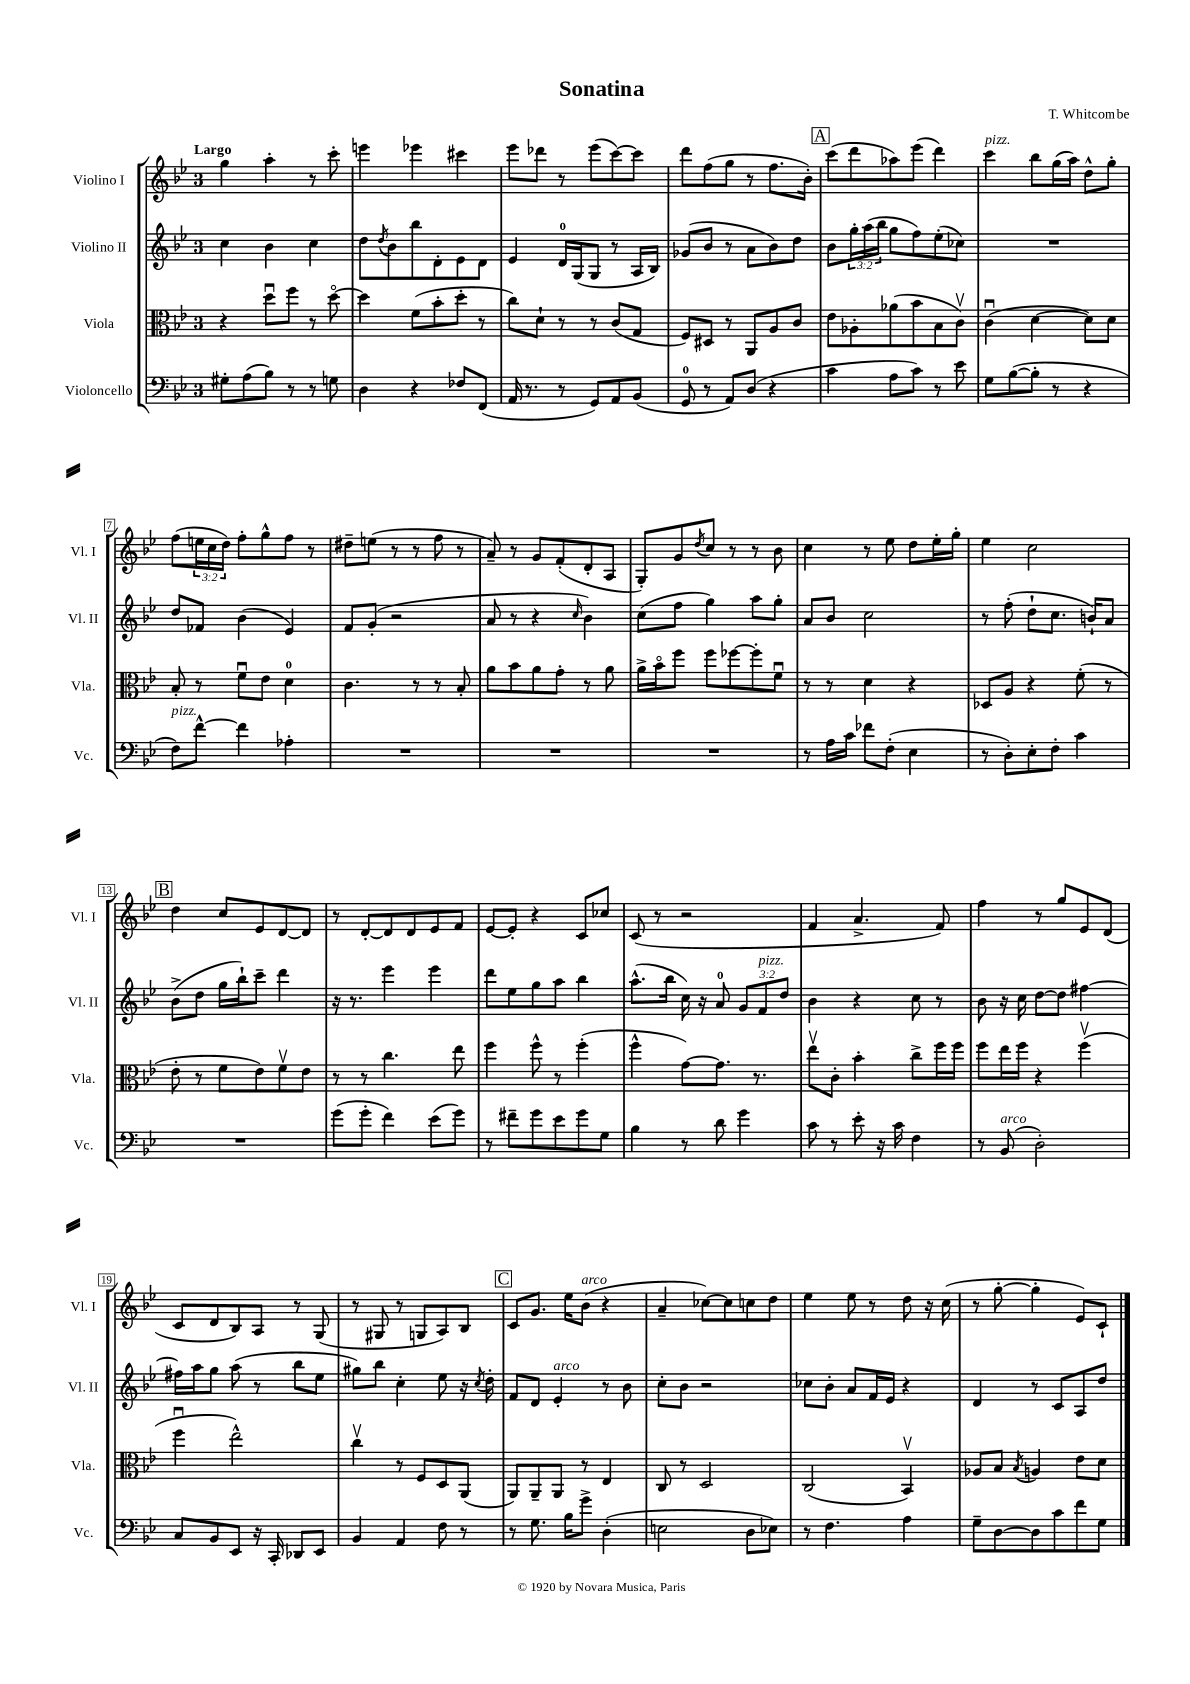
\header { title = "Sonatina" composer = "T. Whitcombe" }
<<
\new StaffGroup <<
\new Staff = "s0" \with { instrumentName = "Violino I" shortInstrumentName = "Vl. I" } {
    \clef treble \key bes \major \once \override Staff.TimeSignature.style = #'single-digit \time 3/4 \override Staff.TupletNumber.text = #tuplet-number::calc-fraction-text \tempo "Largo"
    g''4 a''4-. r8 c'''8-. |
    e'''4 ees'''4 cis'''4 |
    ees'''8 des'''8 r8 ees'''8( c'''8~) c'''8 |
    d'''8 f''8( g''8 r8 f''8. bes'16-.) |
    \mark \markup { \box "A" } c'''8( d'''8 aes''8) ees'''8( d'''4) |
    c'''4^\markup { \italic "pizz." } bes''8 g''16( a''16) d''8-^ g''8-. |
    f''8( \tuplet 3/2 { e''16 c''16 d''16) } f''8-. g''8-^ f''8 r8 |
    dis''8-- e''8( r8 r8 f''8 r8 |
    a'8--) r8 g'8 f'8-.( d'8-. a8 |
    g8-.) g'8 \acciaccatura { d''8 } c''8 r8 r8 bes'8 |
    c''4 r8 ees''8 d''8 ees''16-. g''16-. |
    ees''4 c''2 |
    \mark \markup { \box "B" } d''4 c''8 ees'8 d'8~ d'8 |
    r8 d'8~-. d'8 d'8 ees'8 f'8 |
    ees'8~ ees'8-. r4 c'8 ces''8 |
    c'8( r8 r2 |
    f'4 a'4.-> f'8) |
    f''4 r8 g''8 ees'8 d'8( |
    c'8 d'8 bes8) a8 r8 g8( |
    r8 gis8 r8 g8 a8) bes8 |
    \mark \markup { \box "C" } c'8 g'8. ees''16 bes'8^\markup { \italic "arco" }( r4 |
    a'4-- ces''8~) ces''8 c''8 d''8 |
    ees''4 ees''8 r8 d''8 r16 c''16( |
    r8 g''8~-. g''4-. ees'8) c'8-! \bar "|." |
}
\new Staff = "s1" \with { instrumentName = "Violino II" shortInstrumentName = "Vl. II" } {
    \clef treble \key bes \major \once \override Staff.TimeSignature.style = #'single-digit \time 3/4 \override Staff.TupletNumber.text = #tuplet-number::calc-fraction-text
    c''4 bes'4 c''4 |
    d''8 \acciaccatura { d''8 } bes'8 bes''8 d'8-. ees'8 d'8 |
    ees'4 d'16-0 g16( g8 r8 a16 bes16) |
    ges'8( bes'8 r8 a'8 bes'8) d''8 |
    \mark \markup { \box "A" } bes'8 \tuplet 3/2 { g''16-. a''16( bes''16 } g''8 f''8) ees''8-.( ces''8) |
    R2. |
    d''8 fes'8 bes'4( ees'4) |
    f'8 g'8-.( r2 |
    a'8 r8 r4 \grace { c''16 } bes'4) |
    c''8( f''8 g''4) a''8 g''8-. |
    a'8 bes'8 c''2 |
    r8 f''8-.( d''8-! c''8. b'16-!) a'8 |
    \mark \markup { \box "B" } bes'8->( d''8 g''16 bes''16-!) c'''8-- d'''4 |
    r16 r8. ees'''4 ees'''4 |
    d'''8 ees''8 g''8 a''8 bes''4 |
    a''8.-^( bes''16 c''16) r16 a'8-0 \tuplet 3/2 { g'8 f'8^\markup { \italic "pizz." } d''8 } |
    bes'4 r4 c''8 r8 |
    bes'8 r16 c''16 d''8~ d''8 fis''4~ |
    fis''16 a''16 g''8 a''8( r8 bes''8 ees''8 |
    gis''8) bes''8 c''4-. ees''8 r16 \acciaccatura { c''8 } d''16-. |
    \mark \markup { \box "C" } f'8 d'8 ees'4-.^\markup { \italic "arco" } r8 bes'8 |
    c''8-. bes'8 r2 |
    ces''8 bes'8-. a'8 f'16 ees'16 r4 |
    d'4 r8 c'8 a8 d''8 \bar "|." |
}
\new Staff = "s2" \with { instrumentName = "Viola" shortInstrumentName = "Vla." } {
    \clef alto \key bes \major \once \override Staff.TimeSignature.style = #'single-digit \time 3/4
    r4 d''8\downbow f''8 r8 d''8~\flageolet |
    d''4 f'8( bes'8-. d''8-. r8 |
    c''8) d'8-! r8 r8 c'8( g8 |
    f8) dis8 r8 a,8 a8 c'8 |
    \mark \markup { \box "A" } ees'8 aes8-. aes'8( bes'8 bes8 c'8\upbow) |
    c'4\downbow( d'4~ d'8) d'8 |
    bes8-. r8 f'8\downbow ees'8 d'4-0 |
    c'4. r8 r8 bes8-. |
    a'8 bes'8 a'8 g'8-. r8 a'8 |
    a'16-> bes'16\flageolet f''8 f''8 fes''8~ fes''8-. f'8\downbow |
    r8 r8 d'4 r4 |
    des8 a8 r4 f'8-.( r8 |
    \mark \markup { \box "B" } ees'8-. r8 f'8 ees'8) f'8\upbow ees'8 |
    r8 r8 c''4. ees''8 |
    f''4 f''8-^ r8 f''4-.( |
    f''4-^ g'8~) g'8. r8. |
    ees''8\upbow c'8-. bes'4-. c''8-> f''16 f''16 |
    f''8 ees''16 f''16 r4 f''4\upbow( |
    f''4\downbow ees''2-^) |
    c''4\upbow r8 f8 d8 a,8( |
    \mark \markup { \box "C" } a,8) a,8-- a,8 r8 ees4 |
    c8 r8 d2 |
    c2( bes,4\upbow) |
    aes8 bes8 \acciaccatura { bes8 } a4 ees'8 d'8 \bar "|." |
}
\new Staff = "s3" \with { instrumentName = "Violoncello" shortInstrumentName = "Vc." } {
    \clef bass \key bes \major \once \override Staff.TimeSignature.style = #'single-digit \time 3/4
    gis8-. a8( bes8) r8 r8 g8 |
    d4 r4 fes8 f,8( |
    a,16 r8. r8 g,8) a,8 bes,8( |
    g,8-0 r8 a,8) d8( r4 |
    \mark \markup { \box "A" } c'4 a8 c'8) r8 ees'8 |
    g8 bes8~( bes8-. r8 r4 |
    f8^\markup { \italic "pizz." }) f'8~-^ f'4 aes4-. |
    R2. |
    R2. |
    R2. |
    r8 a16 c'16 fes'8 f8-.( ees4 |
    r8 d8-.) ees8-. f8-. c'4 |
    \mark \markup { \box "B" } R2. |
    g'8( g'8-. f'4) ees'8( g'8) |
    r8 fis'8-- g'8 ees'8 g'8 g8 |
    bes4 r8 d'8 g'4 |
    c'8 r8 ees'8-. r16 c'16 f4 |
    r8 bes,8^\markup { \italic "arco" }( d2-.) |
    c8 bes,8 ees,8 r16 c,16-. des,8 ees,8 |
    bes,4 a,4 f8 r8 |
    \mark \markup { \box "C" } r8 g8. bes16 g'8-> d4-.( |
    e2 d8 ees8) |
    r8 f4. a4 |
    g8-- d8~ d8 c'8 f'8 g8 \bar "|." |
}
>>
>>
\layout { \context { \Score \override BarNumber.stencil = #(make-stencil-boxer 0.1 0.3 ly:text-interface::print) } }
